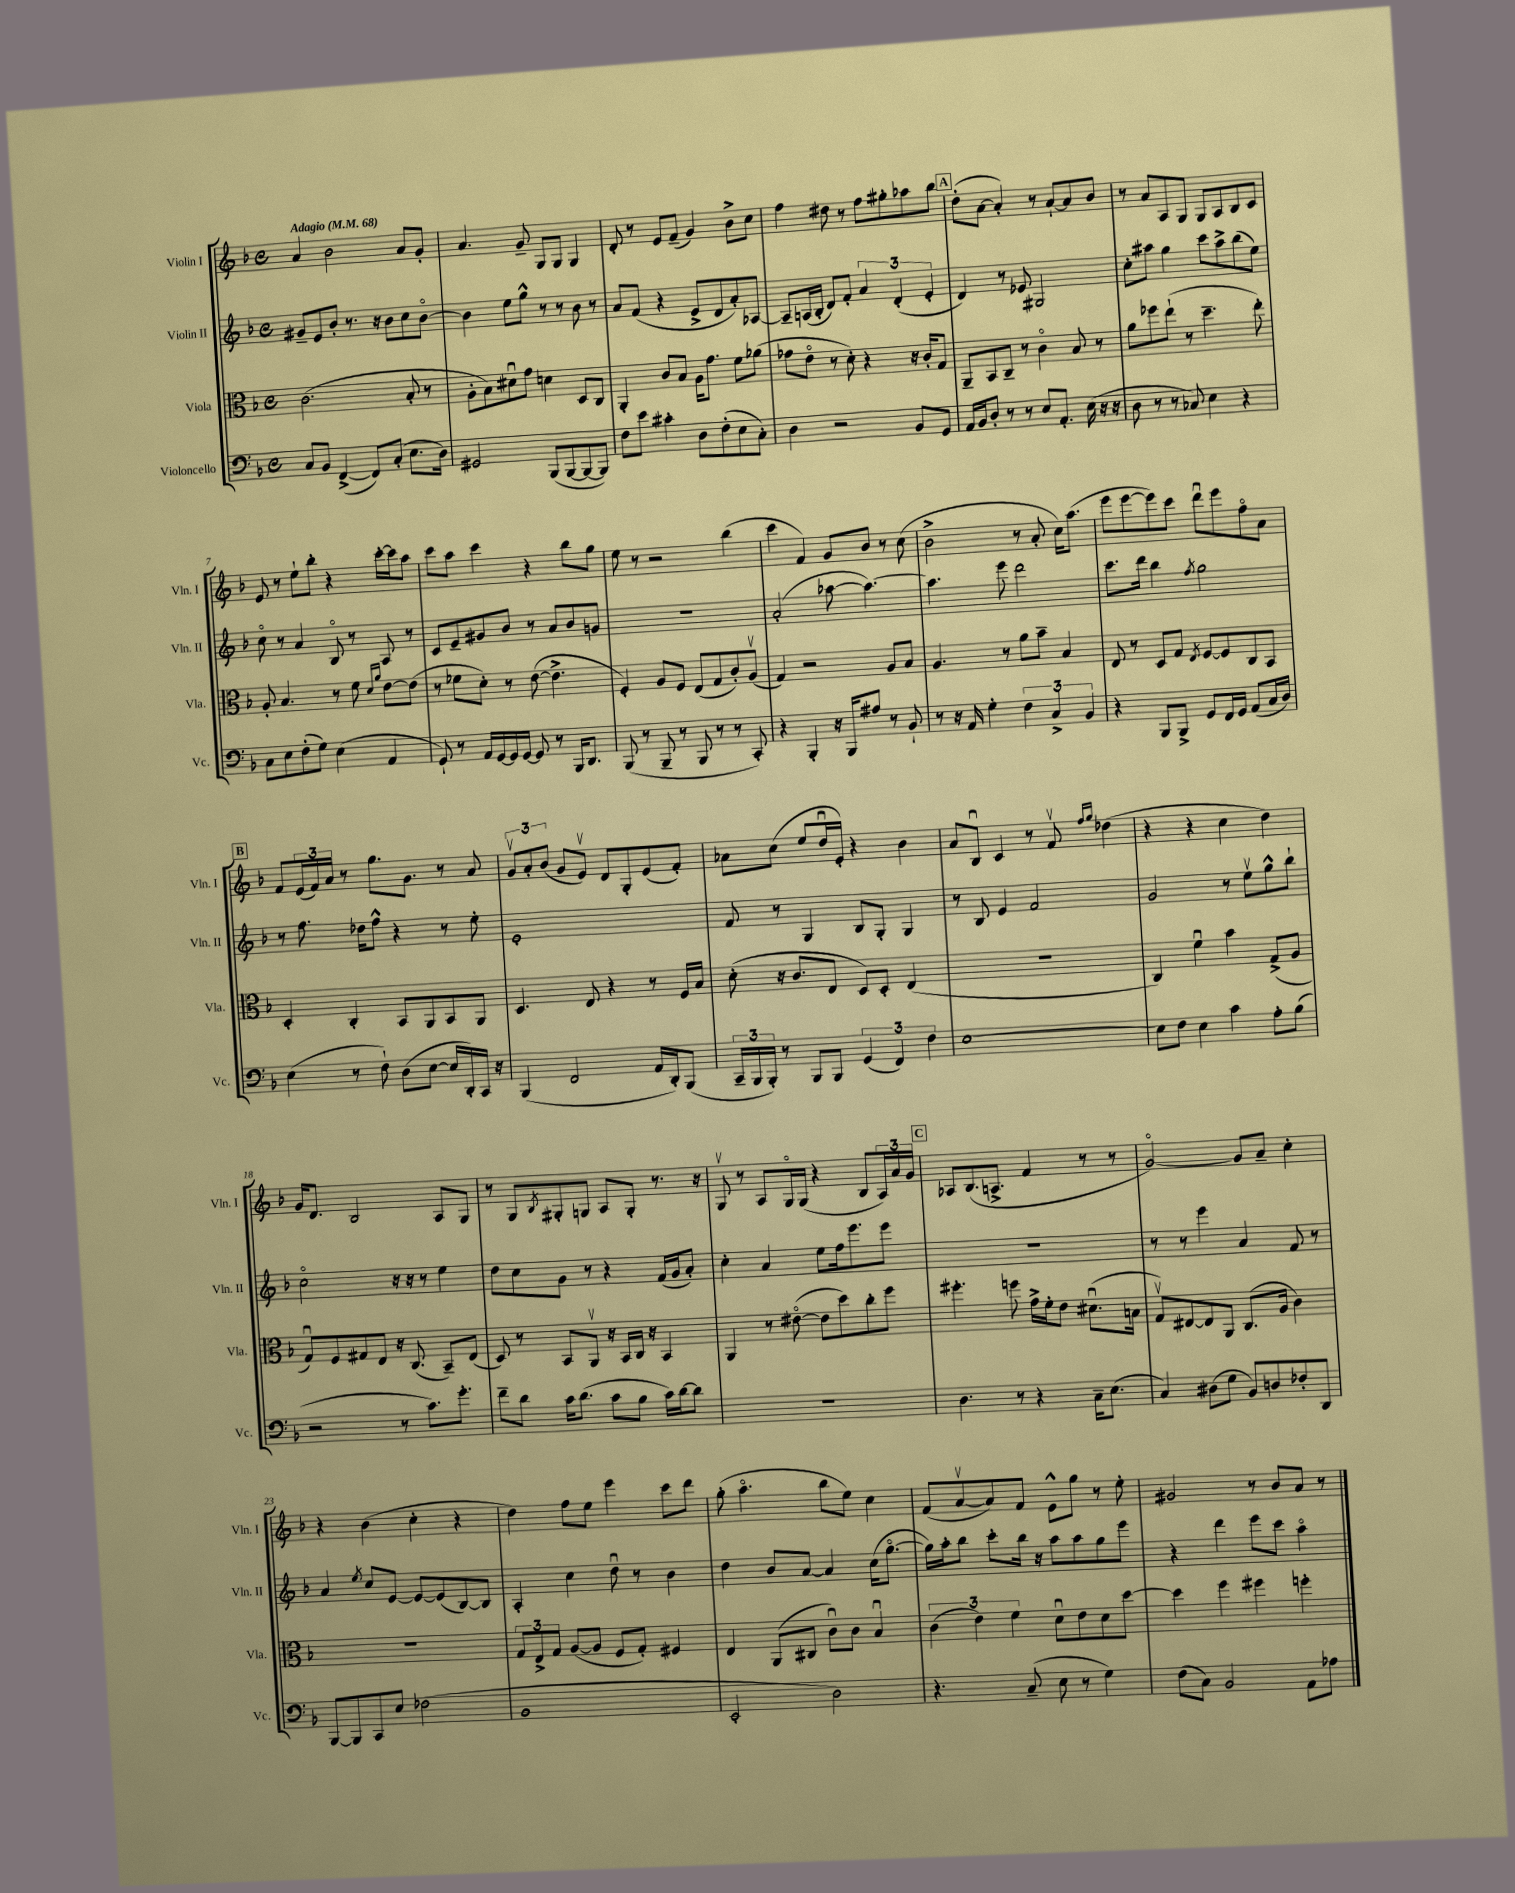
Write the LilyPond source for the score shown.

<<
\new StaffGroup <<
\new Staff = "s0" \with { instrumentName = "Violin I" shortInstrumentName = "Vln. I" } {
    \clef treble \key f \major \defaultTimeSignature \time 4/4 \tempo "Adagio" 4 = 68
    a'4 bes'2 a'8 g'8-. |
    a'4. g'8-- g8 g8 g4 |
    d'8-. r8 e'8 f'8--( g'4) bes'8-> c''8 |
    f''4 dis''8 r8 f''8 gis''8-. aes''8 bes''8 |
    \mark \markup { \box "A" } d''8-.( a'8~ a'4-.) r8 a'8~-! a'8 bes'8 |
    r8 a'8 a8 g8 g8 a8 bes8 c'8 |
    e'8 r8 e''8-! bes''8-. r4 c'''16~-. c'''16 a''8 |
    c'''8 a''8 c'''4 r4 bes''8 g''8 |
    e''8 r8 r2 bes''4( |
    c'''4 f'4) g'8 bes'8 r8 c''8( |
    bes'2-> r8 a'8-. c''16) a''8.( |
    e'''8 e'''8~ e'''8) c'''8 d'''8\downbow e'''8 f''8\flageolet a'8 |
    \mark \markup { \box "B" } f'8 \tuplet 3/2 { e'16( f'16) a'16 } r8 g''8. g'8. r8 a'8 |
    \tuplet 3/2 { g'8\upbow a'8-. bes'8( } g'8 e'8\upbow) d'8 g8-. e'8( f'8-.) |
    aes'8 c''8( e''8 d''16\downbow e'16-.) r4 bes'4 |
    a'8 bes8\downbow c'4 r8 f'8\upbow \grace { f''16 g''16 } des''4( |
    r4 r4 c''4 d''4) |
    g'16 d'8. bes2 a8 g8 |
    r8 g8 \acciaccatura { bes8 } gis8-. g8 a8 g8-. r8. r16 |
    g8\upbow r8 a8 g16\flageolet g16( r4 bes8 \tuplet 3/2 { a16) a'16 g'16 } |
    \mark \markup { \box "C" } aes8 bes8.( a8.-> f'4 r8 r8 |
    g'2~\flageolet) g'8 a'8-- c''4-. |
    r4 bes'4( c''4-. r4 |
    d''4) f''8 e''8 e'''4 c'''8 d'''8 |
    g''8-.( a''4.\flageolet bes''8 e''8) c''4 |
    f'8( a'8~\upbow a'8) f'8 e'8-^ g''8 r8 e''8-. |
    gis'2 r8 bes'8 a'8 r8 \bar "|." |
}
\new Staff = "s1" \with { instrumentName = "Violin II" shortInstrumentName = "Vln. II" } {
    \clef treble \key f \major \defaultTimeSignature \time 4/4
    gis'8-- e'8 bes'8-. r8. r16 bes'8 c''8 bes'8~\flageolet |
    bes'4 e''8 g''8-^ r8 r8 bes'8 r8 |
    a'8 f'8( r4 e'8-> d'8 a'8-.) aes8~ |
    aes8-- a16( bes16-. d'8) f'8-. \tuplet 3/2 { a'4 d'4-.( e'4-. } |
    \mark \markup { \box "A" } d'4) r8 ees'8 gis2 |
    c''8-. ais''8 g''4 c'''8 ais''8-> bes''8( e''8) |
    c''8\flageolet r8 a'4 bes8\flageolet r8 a8 r8 |
    c'8 e'8-- gis'8 bes'8 r8 a'8 bes'8 g'8 |
    r1 |
    a'2-.( aes''8~ aes''4.~) |
    aes''4. e'''8 d'''2 |
    c'''8. d'''16 bes''4 \acciaccatura { f''8 } g''2 |
    \mark \markup { \box "B" } r8 f''8. des''16 f''8-^ r4 r8 e''8-. |
    e'1-. |
    f'8 r8 g4 bes8 g8-. g4 |
    r8 bes8 e'4 f'2 |
    g'2 r8 e''8\upbow g''8-^ bes''8-! |
    c''2\flageolet r16 r16 r8 e''4 |
    d''8 c''8 g'8 r8 r4 f'16( g'16 a'8-.) |
    c''4-. a'4 e''8 f''16 e'''8. e'''8 |
    \mark \markup { \box "C" } R1 |
    r8 r8 e'''4 a'4 f'8 r8 |
    a'4 \acciaccatura { e''8 } c''8 e'8~ e'8~ e'8( bes8~) bes8 |
    a4-. c''4 d''8\downbow r8 bes'4 |
    d''4 bes'8 a'8~ a'4 c''16( g''8.~\flageolet |
    g''16) a''16-. bes''8 c'''8-. bes''16 r16 a''8 a''8 g''8 e'''8 |
    r4 d'''4 e'''8 c'''8 a''4\flageolet \bar "|." |
}
\new Staff = "s2" \with { instrumentName = "Viola" shortInstrumentName = "Vla." } {
    \clef alto \key f \major \defaultTimeSignature \time 4/4
    c'2.( bes8-. r8 |
    a8-. bes8) dis'8\downbow g'8 d'4 d8 c8 |
    a,4-. c'8 bes8 a16 g'8. f'8 aes'8( |
    ges'8 e'8\flageolet r8 d'8-.) r4 r16 c'16-. g8 |
    \mark \markup { \box "A" } a,8-- bes,8 c8-- r8 c'4\flageolet bes8 r8 |
    a'8 fes''8 e''8-!( r8 d''4.-- e''8-.) |
    a8-. bes4. r8 f'8 \grace { d'16 a'16 } e'8~ e'8( |
    r8 fes'8 d'8-.) r8 e'8~( e'4.-> |
    f4-.) a8 f8 e8( g8 c'8-.) a8\upbow( |
    g4) r2 a8 bes8 |
    a4. r8 a'8 bes'8-- bes4 |
    e8 r8 d8 g8 \acciaccatura { e8 } f8~ f8 c8 bes,8 |
    \mark \markup { \box "B" } d4-. c4-. bes,8 a,8 bes,8 a,8 |
    d4. e8 r4 r8 f16 bes16 |
    d'8-.( r16 c'8. e8 d8) d8-. e4( |
    R1 |
    c4) f'4\downbow bes'4 g8->( a8 |
    g8\downbow) f8 gis8 e8 r16 c8.( bes,8--) e8( |
    d8) r8 bes,8 a,8\upbow r16 bes,16 c16 r16 bes,4 |
    a,4 r8 eis'8~\flageolet( eis'8 d''8) c''8-. f''8 |
    \mark \markup { \box "C" } fis''4.-. f''8 g'16-> f'16-. e'8 dis'8.\downbow( b16 |
    g8\upbow) eis8~ eis8 a,8 c8.( a16 c'4) |
    R1 |
    \tuplet 3/2 { g8 e8-> g8 } a8~( a8 f8 g8-.) fis4 |
    e4 a,8( cis8 c'8\downbow) c'8 bes4\downbow |
    \tuplet 3/2 { c'4( e'4) f'4 } d'8\downbow e'8 d'8 d''8~ |
    d''4 f''4 fis''4 f''4-. \bar "|." |
}
\new Staff = "s3" \with { instrumentName = "Violoncello" shortInstrumentName = "Vc." } {
    \clef bass \key f \major \defaultTimeSignature \time 4/4
    c8 bes,8 f,4~->( f,8) c8-.( e8. d16) |
    gis,2 bes,,8( bes,,8~ bes,,8~ bes,,8) |
    f8 e'8 cis'4-. d8 f8-.( e8 c8-.) |
    d4 r2 bes,8 g,8 |
    \mark \markup { \box "A" } a,16 bes,16 d8-. r8 r8 e8 a,8.-. e16( r16 r16 |
    d8 r8 r8 ces8) e4 r4 |
    c8 e8 f8-.( g8) e4( a,4 |
    g,8-!) r8 a,16 g,16~ g,16 g,16~ g,8 r8 bes,,16 d,8. |
    bes,,8( r8 bes,,8-- r8 bes,,8 r8 r8 c,8-.) |
    r4 bes,,4-. r16 bes,,16 ais8 r8 bes,8-! |
    r8 r16 a,16 g4-. \tuplet 3/2 { f4 c4-> bes,4 } |
    r4 bes,,8 bes,,8-> g,8 f,16 g,16 a,8( c16 d16) |
    \mark \markup { \box "B" } e4( r8 f8-!) d8( e8~ e16 d,16-.) c,16 r16 |
    bes,,4( f,2 a,16 d,16-.) bes,,8( |
    \tuplet 3/2 { c,16-- bes,,16 bes,,16-.) } r8 bes,,8 bes,,8 \tuplet 3/2 { g,4( f,4) f4 } |
    e1~ |
    e8 f8 e4 c'4 a8-. bes8( |
    r2 r8 c'8.) g'8.-. |
    f'8-- d'8 c'16 d'8.( c'8 bes8 c'16) d'16~ d'8 |
    r1 |
    \mark \markup { \box "C" } d4. r8 r4 c16-- e8.( |
    c4) dis8( g8 bes,8) d8 fes8-. d,8 |
    bes,,8~ bes,,8 c,8 e8 fes2( |
    bes,1 |
    e,2-. d2) |
    r4. c8--( e8 r8 g4) |
    f8( c8) bes,2 a,8 aes8 \bar "|." |
}
>>
>>
